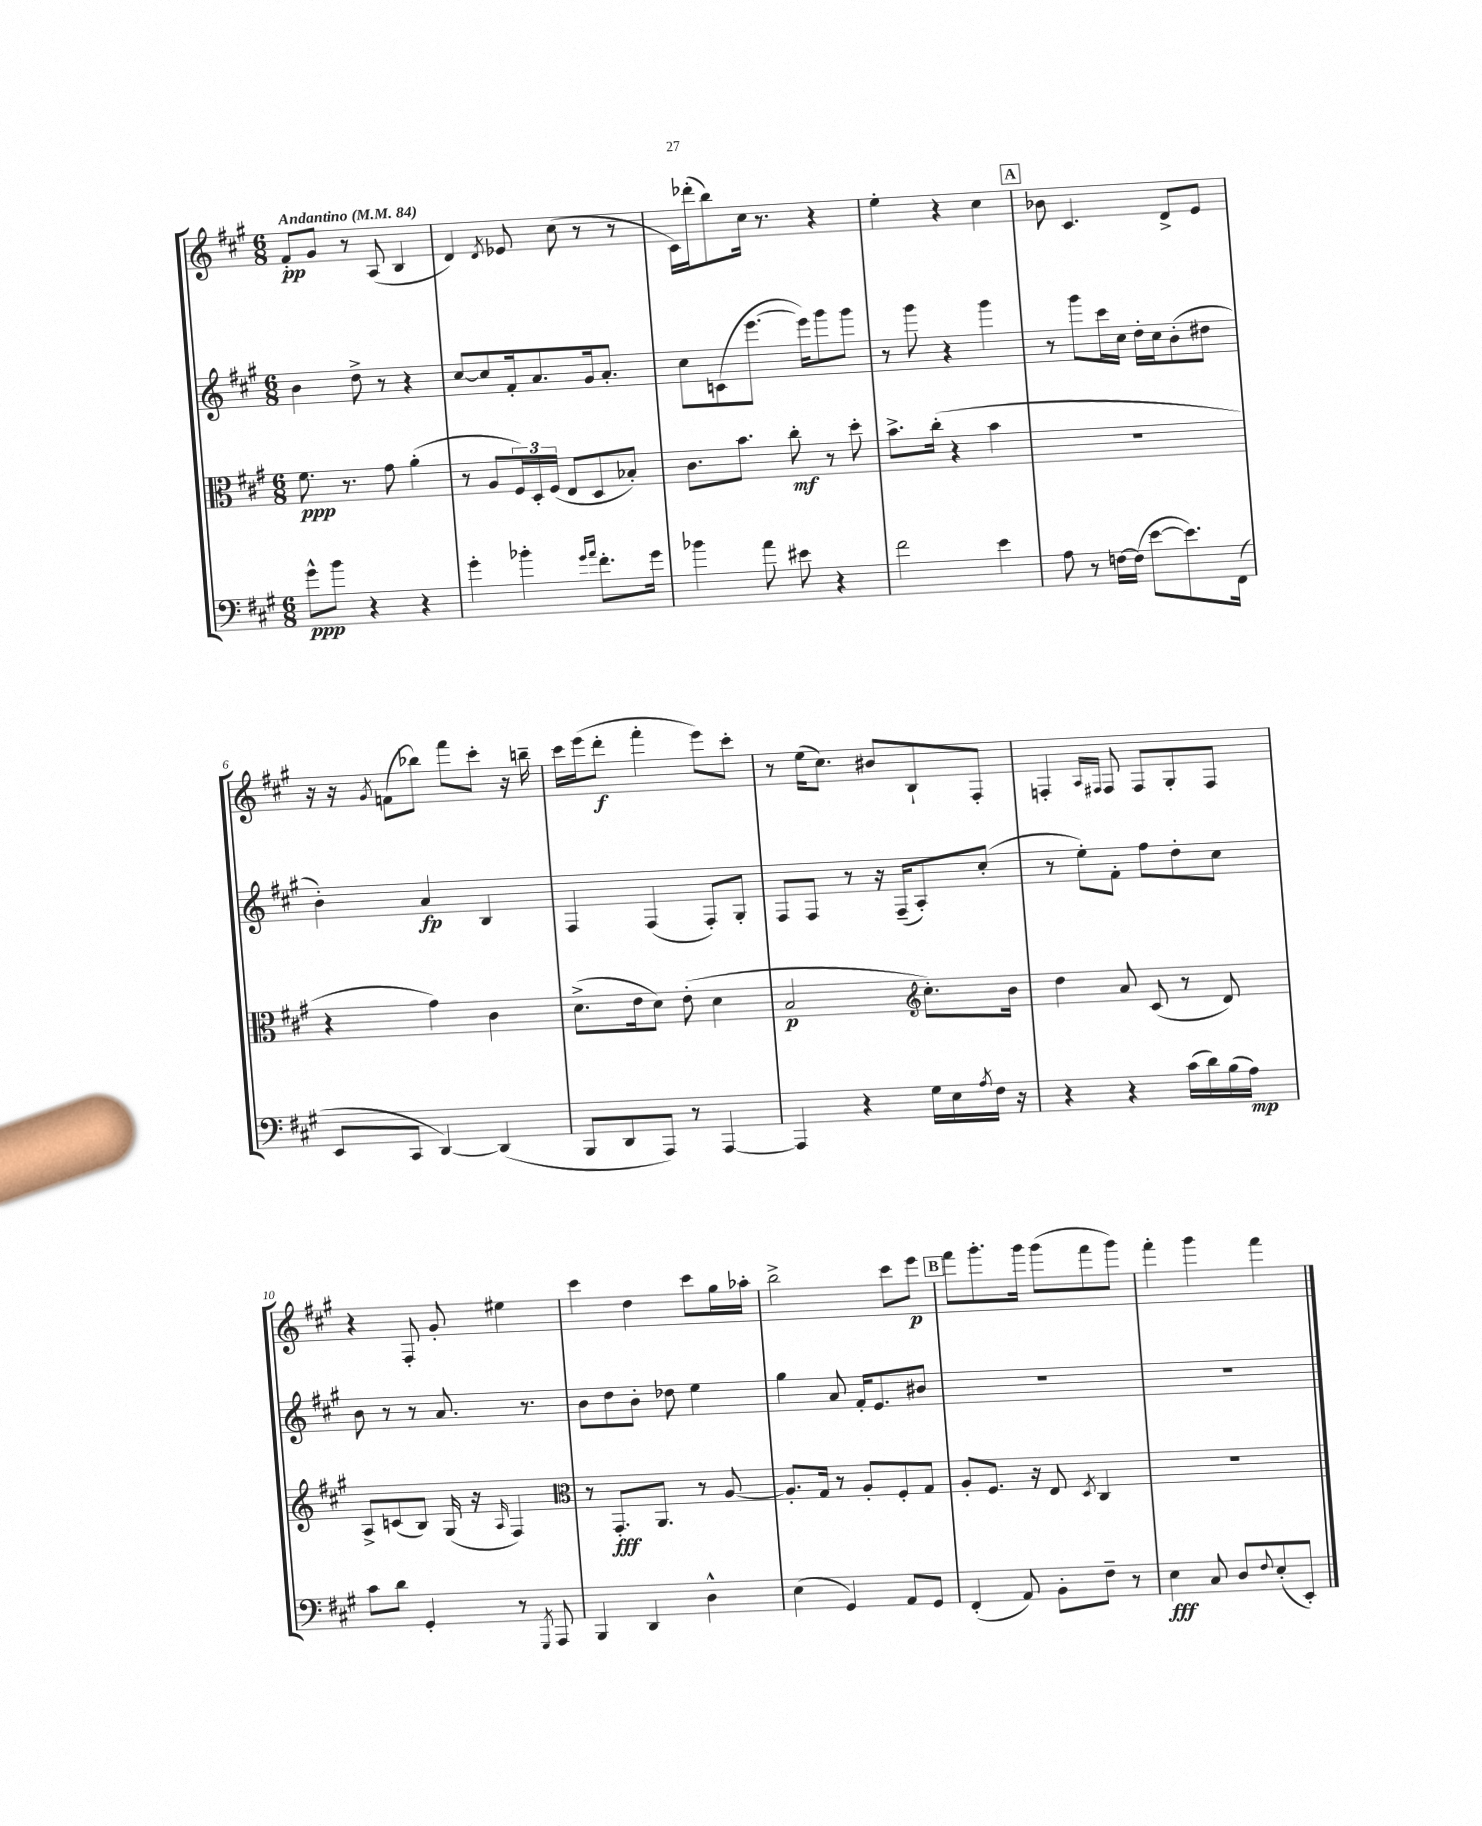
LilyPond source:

<<
\new StaffGroup <<
\new Staff = "s0" {
    \clef treble \key a \major \numericTimeSignature \time 6/8 \tempo "Andantino" 4 = 84
    fis'8-.\pp gis'8 r8 a8( b4 |
    d'4) \acciaccatura { d'8 } ees'8 cis''8( r8 r8 |
    cis'16) des'''16-.( b''8) cis''16 r8. r4 |
    e''4-. r4 cis''4 |
    \mark \markup { \box "A" } bes'8 cis'4. d'8-> e'8 |
    r16 r16 \acciaccatura { gis'8 } f'8( bes''8) fis'''8 cis'''8-. r16 b''16-- |
    cis'''16 e'''16( d'''8-.\f fis'''4-. e'''8) cis'''8-. |
    r8 e''16( cis''8.) bis'8 b8-! fis8-. |
    f4-. \grace { a16 fis16 } fis8 fis8 gis8-. fis8 |
    r4 fis8-. gis'8-. eis''4 |
    cis'''4 d''4 cis'''8 gis''16 aes''16-. |
    b''2-> cis'''8 e'''8\p |
    \mark \markup { \box "B" } fis'''8 gis'''8.-. gis'''16 gis'''8( fis'''8 gis'''8) |
    fis'''4-. gis'''4 fis'''4 \bar "|." |
}
\new Staff = "s1" {
    \clef treble \key a \major \numericTimeSignature \time 6/8
    b'4 d''8-> r8 r4 |
    cis''8~ cis''8 fis'16-. a'8. gis'16 a'8.-. |
    cis''8 c'8( e'''8.~ e'''16) gis'''8 gis'''8 |
    r8 gis'''8 r4 gis'''4 |
    \mark \markup { \box "A" } r8 gis'''8 cis'''16 cis''16 d''16-. cis''16 b'8-.( dis''8 |
    b'4-.) a'4\fp b4 |
    fis4 fis4( fis8-.) gis8-. |
    fis8 fis8 r8 r16 fis16--( a8-.) cis''8-.( |
    r8 e''8-.) fis'8-. fis''8 d''8-. cis''8 |
    b'8 r8 r8 a'8. r8. |
    b'8 d''8 b'8-. des''8 e''4 |
    gis''4 a'8 fis'16-. e'8. bis'8 |
    \mark \markup { \box "B" } R2. |
    R2. \bar "|." |
}
\new Staff = "s2" {
    \clef alto \key a \major \numericTimeSignature \time 6/8
    fis'8.\ppp r8. gis'8 a'4-.( |
    r8 a8 \tuplet 3/2 { fis16) d16-. fis16( } e8 d8 bes8-.) |
    cis'8. b'8. cis''8-.\mf r8 d''8-. |
    b'8.-> cis''16-.( r4 b'4 |
    \mark \markup { \box "A" } R2. |
    r4 gis'4) cis'4 |
    d'8.->( e'16 d'8) e'8-.( d'4 |
    b2\p \clef treble cis''8.-.) b'16 |
    d''4 a'8 cis'8( r8 d'8) |
    a8-> c'8( b8) gis16( r16 \grace { a16 } fis4) |
    \clef alto r8 gis,8.-.\fff a,8. r8 a8~ |
    a8.-. gis16 r8 a8-. fis8-. gis8 |
    \mark \markup { \box "B" } a8-. fis8. r16 e8 \acciaccatura { d8 } cis4 |
    R2. \bar "|." |
}
\new Staff = "s3" {
    \clef bass \key a \major \numericTimeSignature \time 6/8
    gis'8-^\ppp b'8 r4 r4 |
    gis'4-. bes'4-. \grace { gis'16 a'16 } fis'8.-. gis'16 |
    bes'4 a'8 eis'8 r4 |
    fis'2 e'4 |
    \mark \markup { \box "A" } a8 r8 f16~ f16( e'8~ e'8.) fis,16( |
    e,8 cis,8 d,4~) d,4( |
    b,,8 d,8 a,,8) r8 a,,4~ |
    a,,4 r4 gis16 e16 \acciaccatura { a8 } fis16 r16 |
    r4 r4 cis'16( d'16) b16( a16\mp) |
    cis'8 d'8 gis,4-. r8 \acciaccatura { gis,,8 } a,,8 |
    b,,4 d,4 d4-^ |
    e4( gis,4) a,8 gis,8 |
    \mark \markup { \box "B" } fis,4-.( a,8) b,8-. fis8-- r8 |
    e4\fff cis8 d8 \appoggiatura { fis8 } e8-.( e,8-.) \bar "|." |
}
>>
>>
